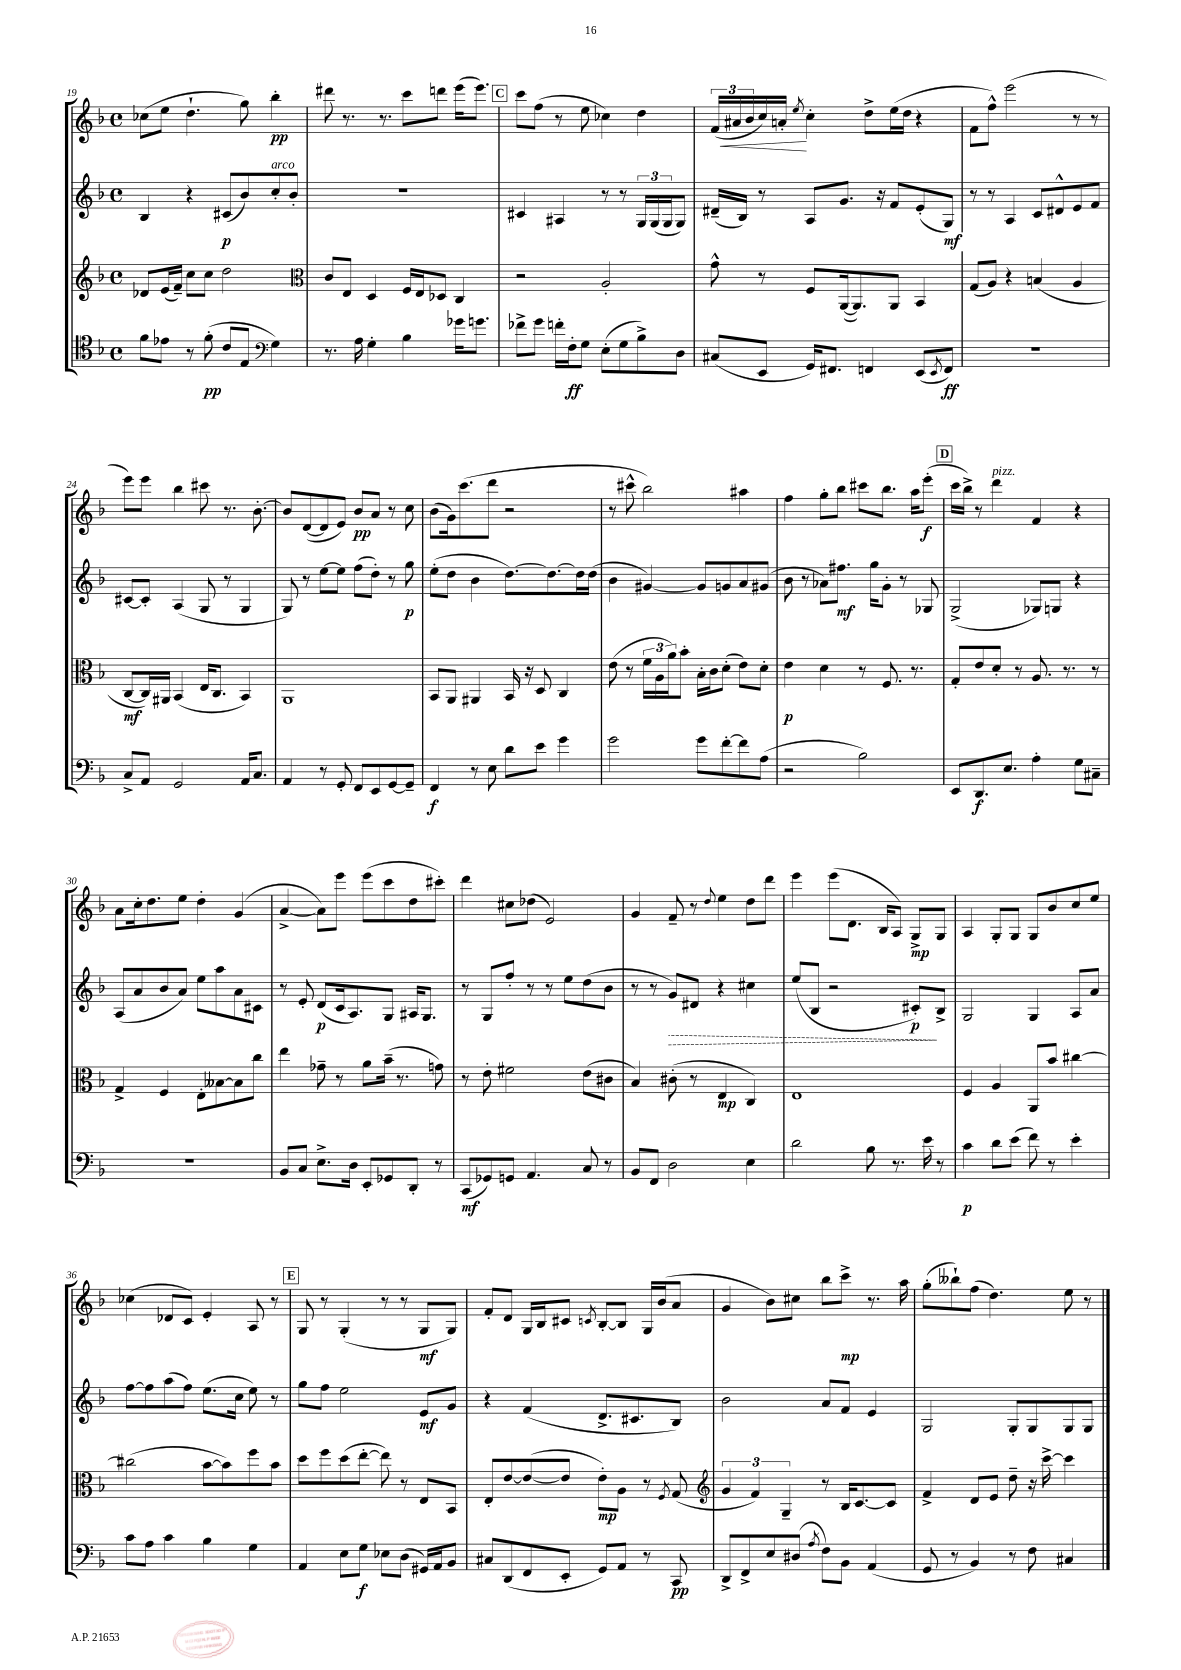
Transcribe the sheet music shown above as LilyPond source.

<<
\new StaffGroup <<
\new Staff = "s0" {
    \clef treble \key f \major \defaultTimeSignature \time 4/4
    ces''8( e''8 d''4.-! g''8) bes''4-.\pp |
    dis'''8 r8. r8. c'''8 d'''8 e'''16( e'''8.) |
    \mark \markup { \box "C" } c'''8 f''8( r8 e''8 ces''4) d''4 |
    \tuplet 3/2 { f'16( ais'16\< bes'16 } c''16) a'16-.\! \acciaccatura { e''8 } c''4-. d''8-> e''16( d''16 r4 |
    f'8 f''8-^) e'''2( r8 r8 |
    e'''8) e'''8 bes''4 cis'''8 r8. bes'8.~-. |
    bes'8 d'8~( d'8 e'8) bes'8\pp a'8 r8 c''8 |
    bes'8( g'16) c'''8.( d'''8 r2 |
    r8 cis'''8-^ bes''2) ais''4 |
    f''4 g''8-. bes''8 cis'''8 bes''8. a''16 e'''8-.\f( |
    \mark \markup { \box "D" } c'''16 bes''16->) r8 d'''4^\markup { \italic "pizz." } f'4 r4 |
    a'8 c''16-. d''8. e''8 d''4-. g'4( |
    a'4~-> a'8) e'''8 e'''8( c'''8 d''8 cis'''8-.) |
    d'''4 cis''8 des''8( e'2) |
    g'4 f'8-- r8 \appoggiatura { d''8 } e''4 d''8 d'''8 |
    e'''4 e'''8( d'8. bes16 a8) g8->\mp g8 |
    a4 g8-. g8 g8 bes'8 c''8 e''8 |
    ces''4( des'8 c'8) e'4-. a8 r8 |
    \mark \markup { \box "E" } g8 r8 g4-.( r8 r8 g8\mf g8) |
    f'8-. d'8 g16 bes16 cis'8 \acciaccatura { c'8 } bes8~-. bes8 g16 bes'16( a'8 |
    g'4 bes'8) cis''8 bes''8 c'''8->\mp r8. a''16 |
    g''8-.( beses''8-!) f''8( d''4.) e''8 r8 \bar "|." |
}
\new Staff = "s1" {
    \clef treble \key f \major \defaultTimeSignature \time 4/4
    bes4 r4 cis'8\p( bes'8) c''8-.^\markup { \italic "arco" } bes'8-. |
    R1 |
    \mark \markup { \box "C" } cis'4 ais4 r8 r8 \tuplet 3/2 { g16 g16( g16 } g8) |
    dis'16--( bes16) r8 a8 g'8. r16 f'8 e'8-.( g8\mf) |
    r8 r8 a4 c'8 dis'8-^ e'8 f'8 |
    cis'8~ cis'8-. a4( g8 r8 g4 |
    g8) r8 e''8~ e''8 f''8( d''8-.) r8 g''8\p |
    e''8-.( d''8 bes'4 d''8.~) d''8.~ d''16 d''16( |
    bes'4 gis'4~) gis'8 g'8 a'8 gis'8( |
    bes'8 r8 aes'8) fis''8.\mf g''16 g'8-. r8 ges8 |
    \mark \markup { \box "D" } g2->( ges8) g8 r4 |
    a8( a'8 bes'8 a'8) e''8 a''8 a'8 cis'8 |
    r8 e'8-. d'8\p( c'16 a8.) g8 ais16 g8. |
    r8 g8 f''8-. r8 r8 e''8 d''8( bes'8 |
    r8 r8 \once \override Hairpin.style = #'dashed-line g'8\>) dis'8 r4 cis''4 |
    e''8( bes8 r2 cis'8-.\p\!) bes8-> |
    g2 g4 a8 a'8 |
    f''8~ f''8 a''8( f''8) e''8.( c''16 e''8) r8 |
    \mark \markup { \box "E" } g''8 f''8 e''2 e'8\mf g'8 |
    r4 f'4( d'8.-> cis'8. bes8) |
    bes'2 a'8 f'8 e'4 |
    g2 g8-. g8 g8 g8 \bar "|." |
}
\new Staff = "s2" {
    \clef treble \key f \major \defaultTimeSignature \time 4/4
    des'8 e'16( f'16--) c''8 c''8 d''2 |
    \clef alto c'8 e8 d4 f16 e16 des8 c4 |
    \mark \markup { \box "C" } r2 a2-. |
    g'8-^ r8 f8 a,16~( a,8.) a,8 bes,4 |
    g8( a8) r4 b4( a4 |
    c8~\mf c16) ais,16 bes,4( e16 c8. bes,4) |
    a,1 |
    bes,8 a,8 ais,4 bes,16 r16 d8 c4 |
    e'8( r8 \tuplet 3/2 { f'16 a16 a'16) } bes'8-. bes16-. c'16 d'8-.( e'8) d'8-. |
    e'4\p d'4 r8 f8. r8. |
    \mark \markup { \box "D" } g8-. e'8 d'8-. r8 a8. r8. r8 |
    g4-> f4 e8-. beses8~ beses8 c''8 |
    e''4 ges'8-- r8 a'8 bes'16--( r8. g'8) |
    r8 e'8-. fis'2 e'8( cis'8 |
    bes4) cis'8-.( r8 e4\mp c4) |
    e1 |
    f4 a4 a,8 bes'8 cis''4~ |
    cis''2( bes'8~ bes'8) f''8 bes'8 |
    \mark \markup { \box "E" } d''8 f''8 d''8( e''8~-. e''8) r8 e8 bes,8 |
    e8-. e'8~ e'8~( e'8 e'8-.\mp) a8 r8 \acciaccatura { f8 } g8( |
    \clef treble \tuplet 3/2 { g'4 f'4) g4-- } r8 bes16 c'8.~ c'8 |
    f'4-> d'8 e'8 d''8-- r16 c'''16~-> c'''4 \bar "|." |
}
\new Staff = "s3" {
    \clef tenor \key f \major \defaultTimeSignature \time 4/4
    f'8 ees'8 r8 f'8-.\pp( c'8 e8 \clef bass g4) |
    r8. a16 g4-. bes4 ges'16 g'8. |
    \mark \markup { \box "C" } fes'8-> g'8 f'16-. f16-.\ff g8 e8-.( g8 bes8->) d8 |
    cis8( e,8 g,16) fis,8. f,4 e,8( \acciaccatura { e,8 } f,8\ff) |
    R1 |
    c8-> a,8 g,2 a,16 c8. |
    a,4 r8 g,8-. f,8 e,8 g,8~ g,8-- |
    f,4\f r8 e8 d'8 e'8 g'4 |
    g'2 g'8 f'8~-. f'8 a8( |
    r2 bes2) |
    \mark \markup { \box "D" } e,8 d,8.\f e8. a4-. g8 cis8-- |
    R1 |
    bes,8 c8 e8.-> d16 e,8-. ges,8 d,8-. r8 |
    c,8\mf( ges,8) g,8 a,4. c8 r8 |
    bes,8 f,8 d2 e4 |
    d'2 bes8 r8. e'16 r8 |
    c'4\p d'8 e'8( f'8) r8 e'4-. |
    c'8 a8 c'4 bes4 g4 |
    \mark \markup { \box "E" } a,4 e8 g8\f ees8 d8( gis,16) a,16 bes,8 |
    cis8 d,8( f,8 e,8-. g,8) a,8 r8 c,8\pp |
    d,8-> f,8-> e8 dis8( \acciaccatura { a8 } f8) bes,8 a,4( |
    g,8 r8 bes,4) r8 f8 cis4 \bar "|." |
}
>>
>>
\layout { \context { \Score currentBarNumber = #19 } }
